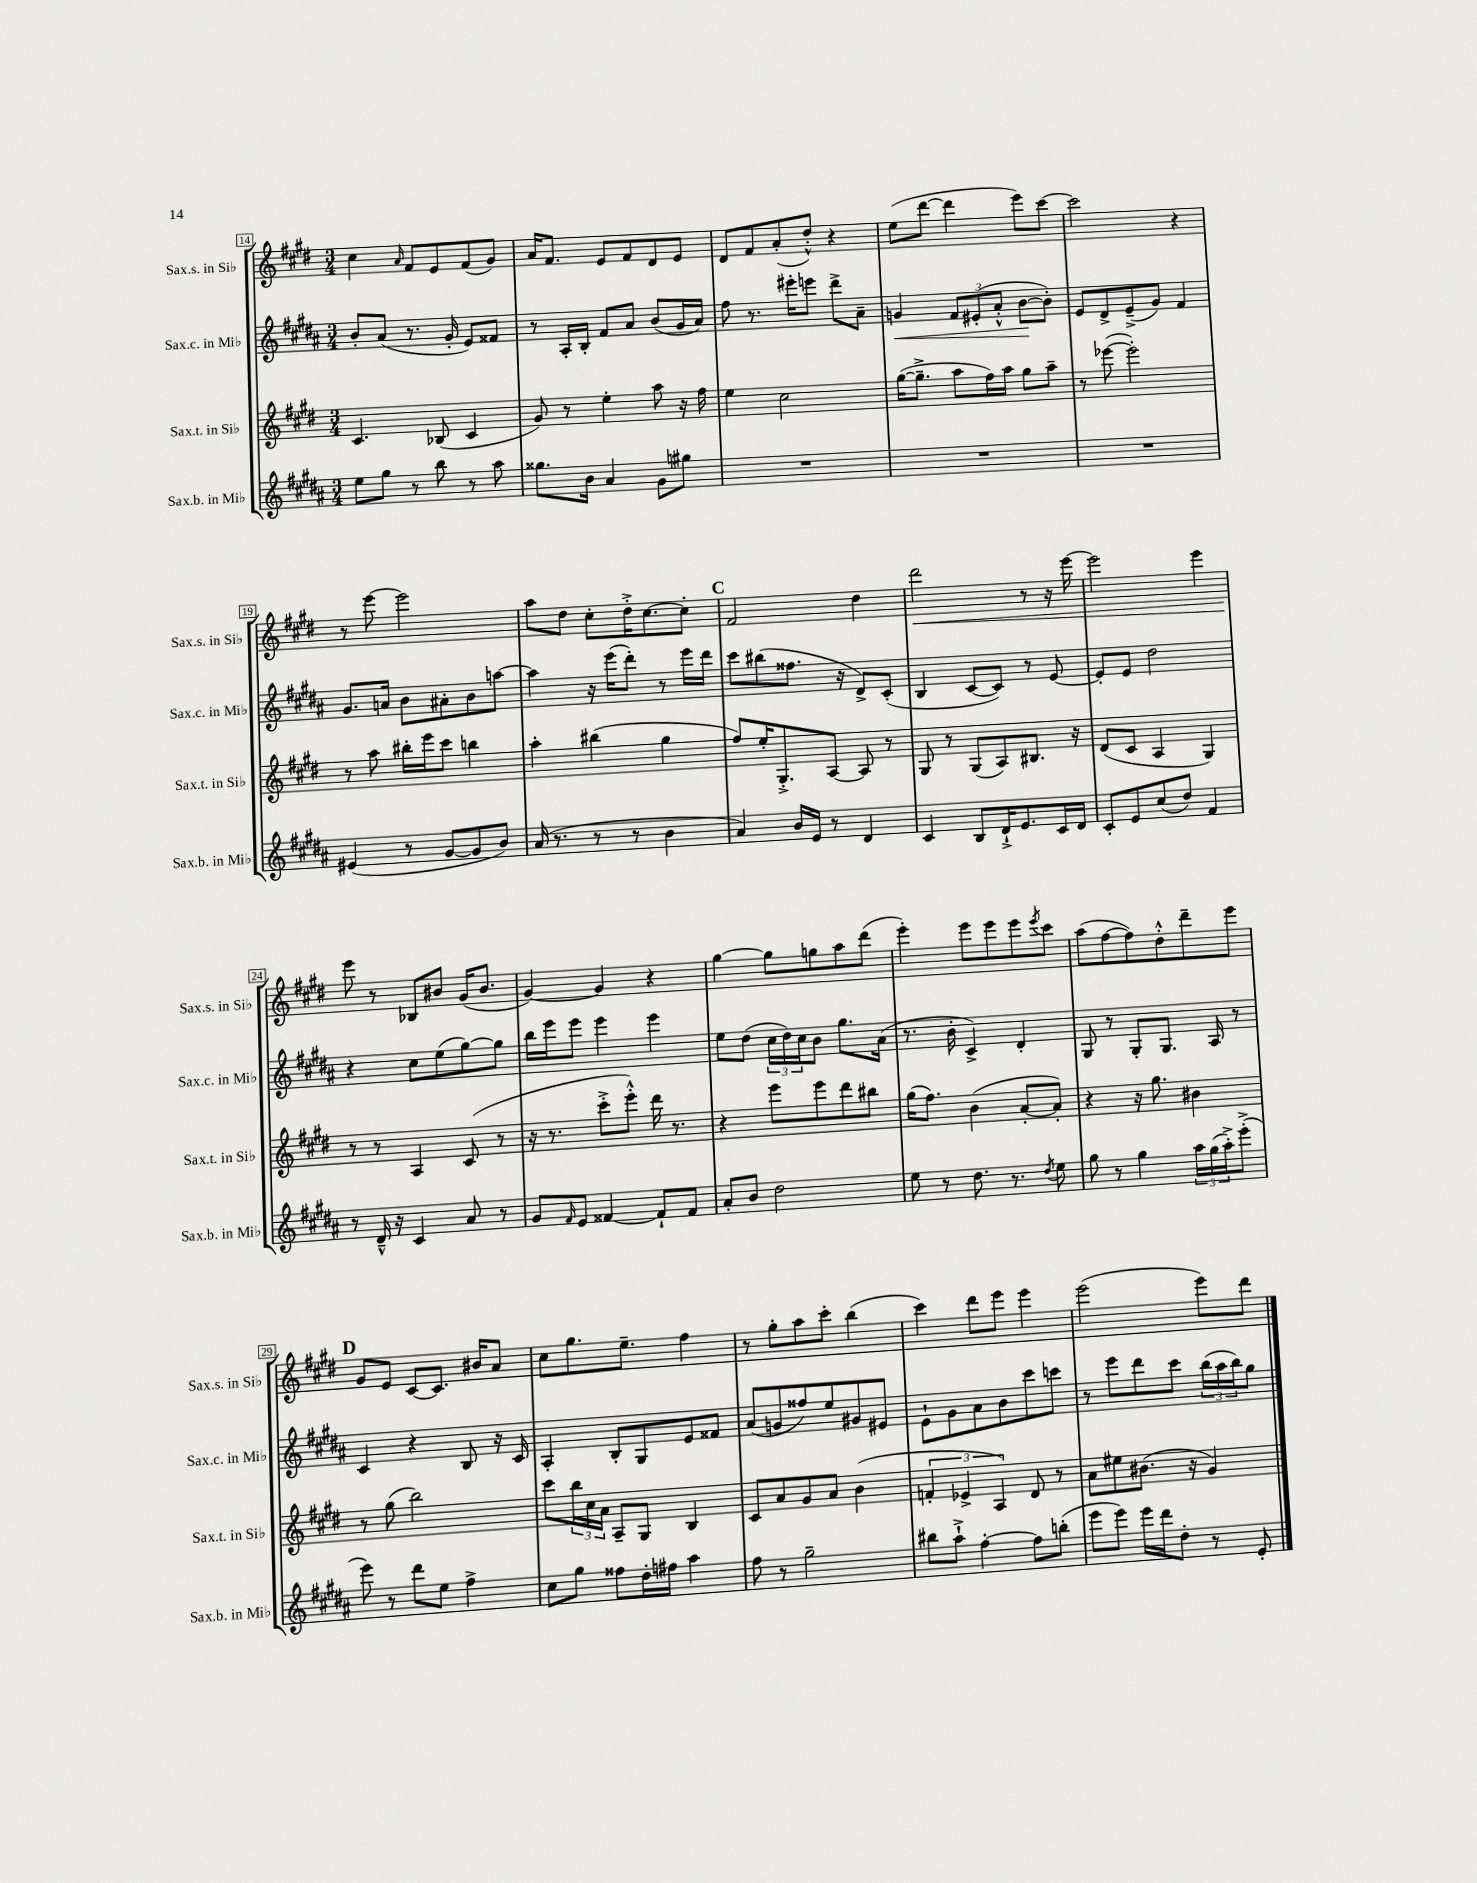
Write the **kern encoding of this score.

**kern	**kern	**kern	**kern
*staff4	*staff3	*staff2	*staff1
*clefG2	*clefG2	*clefG2	*clefG2
*k[f#c#g#d#a#]	*k[f#c#g#d#]	*k[f#c#g#d#a#]	*k[f#c#g#d#]
*M3/4	*M3/4	*M3/4	*M3/4
8ee	4.c#	8b'	4cc#
8gg#	.	(8a#	.
.	.	.	16qqa
8r	.	8.r	8f#
8bb	(8B-	.	8e
.	.	16g#'	.
8r	4c#	8e)	(8f#
8aa#	.	8f##	8g#)
=	=	=	=
8.gg##	8g#)	8r	16a
.	.	.	8.f#
.	8r	16A#'	.
16b	.	16B'	.
4a#	4ee'	8f#	8e
.	.	8a#	8f#
8g#	8aa	(8b	8d#
8gg#	16r	16g#	8e
.	16ff#	16a#)	.
=	=	=	=
2.r	4ee	8ff#	8d#
.	.	8.r	8f#
.	2cc#	.	(8a'
.	.	16eee#'	.
.	.	8eee	8dd#'^^)
.	.	8ddd#^	4r
.	.	8a#~	.
=	=	=	=
2.r	([16gg#	4g	(8ee
.	8.gg#~^]	.	.
.	.	.	[8ddd#
.	8aa	12f#	4ddd#]
.	.	(12e#'	.
.	16ff#)	.	.
.	.	12a#'^^	.
.	16aa	.	.
.	8gg#	[8b	8eee)
.	8aa~	8b'])	[8ccc#
=	=	=	=
2.r	8r	8e	2ccc#]
.	([8eee-	8d#^	.
.	2eee-'])	(8e~^	.
.	.	8g#)	.
.	.	4f#	4r
=	=	=	=
(4e#	8r	8.g#	8r
.	8aa	.	[8eee
.	.	16a	.
8r	16bb#'	8b	2eee]
.	16eee	.	.
[8g#	8ccc#	8a#'	.
8g#]	4bb	8b	.
8b)	.	[8aa	.
=	=	=	=
(16a#	4aa'	4aa]	8aa
8.r	.	.	.
.	.	.	8dd#
8r	(4bb#	16r	8cc#'
.	.	(16eee	.
8r	.	8ddd#')	16dd#'^
.	.	.	[8.cc#
4b	4gg#	8r	.
.	.	16eee	8cc#']
.	.	16ddd#	.
=	=	=	=
4a#)	8ff#)	8ccc#	2f#
.	16ee'	(8bb#	.
.	8.G#'^	.	.
16b	.	8.ff##	.
16e	.	.	.
8r	[8A	.	.
.	.	16r	.
4d#	8A]	8d#^)	4dd#
.	8r	(8c#'	.
=	=	=	=
4c#	8G#	4B	2ddd#
.	8r	.	.
8B	(8G#	[8c#	.
16d#`^	8A)	8c#])	.
8.e	.	.	.
.	8.B#	8r	8r
16c#	.	[8e	16r
16d#	16r	.	[16eee
=	=	=	=
8c#'	(8d#	8e']	2eee]
8e	8c#	8e	.
(8cc#	4A	2dd#	.
8dd#)	.	.	.
4f#	4G#)	.	4eee
=	=	=	=
8r	8r	4r	8eee
16d#~^^	8r	.	8r
16r	.	.	.
4c#	4A	8cc#	8B-
.	.	(8ee	8b#
8a#	(8c#	[8gg#)	(16g#
.	.	.	8.b#
8r	8r	8gg#]	.
=	=	=	=
8g#	16r	16bb	[4g#)
.	8.r	16eee	.
16qqf#	.	.	.
8e	.	8eee	.
[4f##	8ccc#'^	4eee	4g#]
.	8eee'^^)	.	.
8f##`]	16ddd#	4eee	4r
.	8.r	.	.
8f##	.	.	.
=	=	=	=
8a#'	4r	8ee	[4gg#
8b	.	(8dd#	.
2dd#	8eee	24cc#	8gg#]
.	.	24dd#)	.
.	.	24cc#	.
.	8eee	8b	8gg
.	8ddd#	8.gg#	8aa
.	8bb#	.	(8ddd#
.	.	(16a#	.
=	=	=	=
8ee	(16gg#	8.r	4eee')
.	8.ff#)	.	.
8r	.	.	.
.	.	16b'	.
8.dd#	(4b	4c#^)	8eee
.	.	.	8eee
8.r	.	.	.
.	[8a'	4d#'	8eee
8qdd#	.	.	8qeee
8ee	8a'])	.	8ccc#
=	=	=	=
8gg#	4r	8G#	(8aa
8r	.	8r	[8ff#
4gg#	16r	8G#'	8ff#])
.	8.gg#	.	.
.	.	8.G#	8dd#'^^
24aa#	4b#	.	8ddd#~
(24gg#	.	.	.
.	.	16A#	.
24aa#'^)	.	.	.
(8eee'^	.	8r	8eee
=	=	=	=
8eee)	8r	4c#	8g#
8r	(8gg#	.	8e
8ddd#	2bb)	4r	[8c#
8ee	.	.	8.c#]
4ff#^	.	8B	.
.	.	.	16b#
.	.	16r	8a
.	.	16c#	.
=	=	=	=
8cc#	8ccc#	4A#'	8cc#
8gg#	24bb	.	8.gg#
.	24cc#	.	.
.	24a	.	.
8ff##	8A~	8B'	.
.	.	.	8.ee~
16dd#'	8G#	8G#	.
16ff#	.	.	.
4aa#	4B	8e	4ff#
.	.	8f##	.
=	=	=	=
8ff#	8c#	(8a#	8r
8r	8a	8g	8gg#'
2gg#~	8g#	8ff##)	8aa
.	8a	8ee	8ccc#'
.	(4b	8g#	(4bb
.	.	8e#	.
=	=	=	=
8bb#	6f'	8e`	4ccc#)
8aa#`^	.	8g#	.
.	6e-^	.	.
[4ff#'	.	8a#	8ddd#
.	6A)	.	.
.	.	8b	8eee
8ff#]	8d#	8ccc#	4eee
(8bb'	8r	8ccc	.
=	=	=	=
8eee	8a	8r	(2eee
8eee)	8ee#	8eee	.
16eee	(8.b#	8ddd#	.
16ddd#	.	.	.
8dd#'	.	8ccc#	.
.	16r	.	.
8r	4g#)	(24bb	8eee)
.	.	24aa#	.
.	.	24bb)	.
8e'	.	8gg#	8ddd#
==	==	==	==
*-	*-	*-	*-
